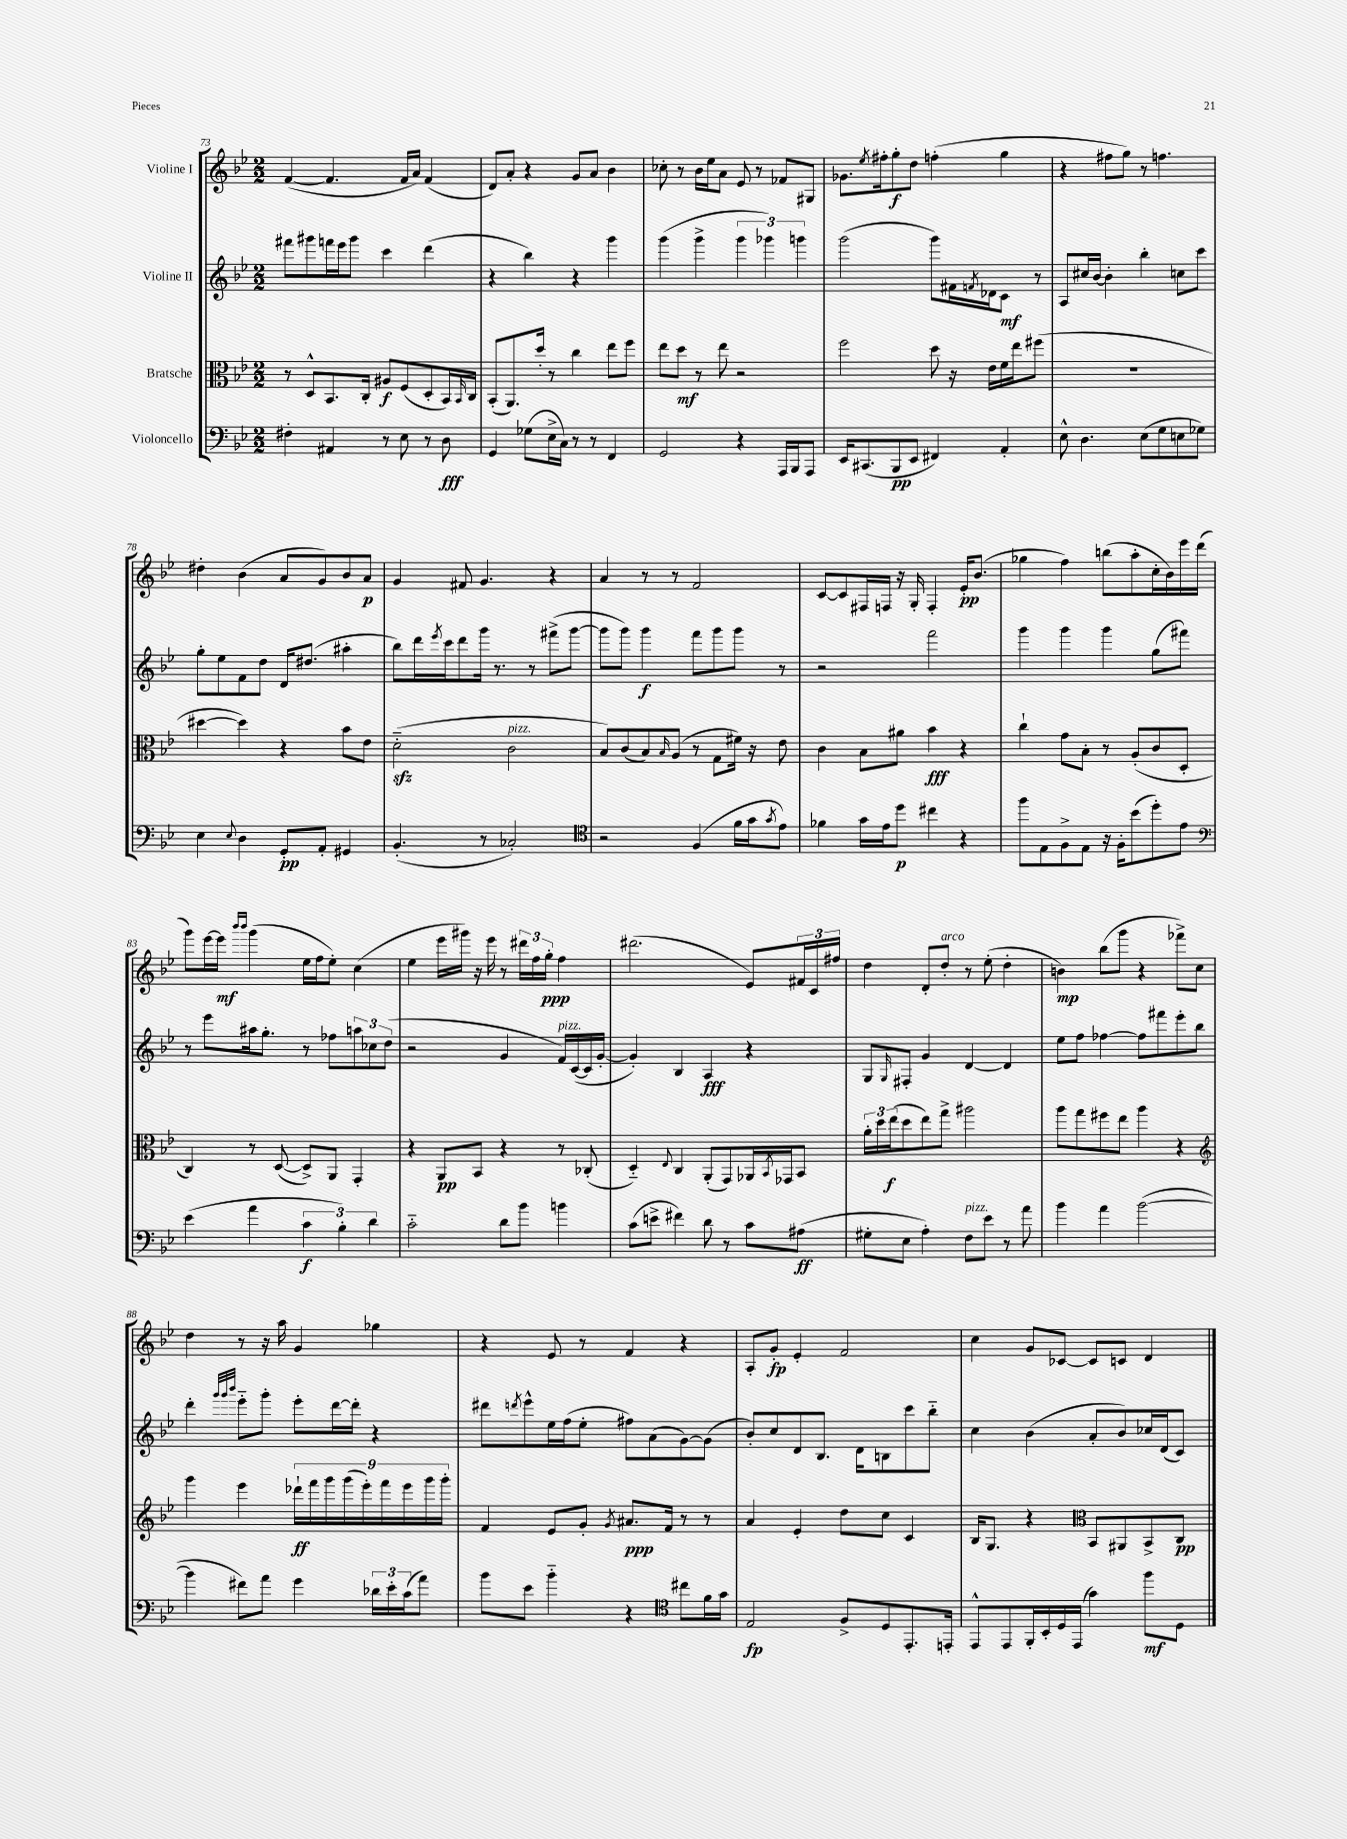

**kern	**kern	**kern	**kern
*staff4	*staff3	*staff2	*staff1
*clefF4	*clefC3	*clefG2	*clefG2
*k[b-e-]	*k[b-e-]	*k[b-e-]	*k[b-e-]
*M2/2	*M2/2	*M2/2	*M2/2
4F#'\	8r	8fff#\L	([4f/
.	8D^^/L	8ggg#\	.
4AA#/	8.BB-/	16fff\L	4.f/]
.	.	16eee-\J	.
.	.	8ggg#\J	.
.	16C'/Jk	.	.
8r	8A#/L	4ccc\	.
8E-\	(8F/	.	16f/LL
.	.	.	16a/JJ)
8r	8D'/	(4ddd\	(4f/
8D\	16BB-/L)	.	.
.	16qqBB-/	.	.
.	16C/JJ	.	.
=	=	=	=
4GG/	(8BB-'/L	4r	8d/L)
.	8.AA/)	.	8a'/J
(8G-\L	.	4bb-\)	4r
.	16dd'/Jk	.	.
16E-^\L	8r	.	.
16C\JJ)	.	.	.
8r	4cc\	4r	8g/L
8r	.	.	8a/J
4FF/	8ee-\L	4ggg\	4b-\
.	8ff\J	.	.
=	=	=	=
2GG/	8ee-\L	(4ggg\	8cc-'\
.	8dd\J	.	8r
.	8r	4ggg^\	16b-\LL
.	.	.	16ee-\J
.	8ee-\	.	8a\J
4r	2r	6ggg\	8e-/
.	.	.	8r
.	.	6ggg-\)	.
16AAA/LL	.	.	8f-/L
16BBB-/J	.	.	.
.	.	6ggg\	.
8AAA/J	.	.	8G#/J
=	=	=	=
16EE-/LK	2ff\	(2ggg\	8.g-\L
(8.CC#/	.	.	.
.	.	.	8qee-/
.	.	.	16ff#'\k
8BBB-/	.	.	8gg'\
8EE-/J	.	.	8dd\J
4FF#/)	8dd\	8ggg\L)	(4ff'\
.	16r	16f#\L	.
.	.	8qf/	.
.	16e-\LL	16d-\J	.
4AA'/	16f\	8c\J	4gg\
.	16ee-\J	.	.
.	(8ff#\J	8r	.
=	=	=	=
8E-^^\	1r	8A/L	4r
4.D\	.	16cc#/L	.
.	.	[16b-/JJ	.
.	.	4b-'\]	8ff#\L
.	.	.	8gg\J)
(8E-\L	.	4bb-'\	8r
8G\	.	.	4.ff\
8E\	.	8cc\L	.
8G-\J)	.	8ccc\J	.
=	=	=	=
4E-\	[4dd#\	8gg'\L	4dd#'\
.	.	8ee-\	.
8qqE-/	.	.	.
4D\	4dd#\])	8f\	(4b-\
.	.	8dd\J	.
8GG'/L	4r	16d/LK	8a/L
.	.	(8.dd#/J	.
8AA'/J	.	.	8g/)
4GG#/	8b-\L	4aa#'\	8b-/
.	8e-\J	.	8a/J
=	=	=	=
(4.BB-'/	(2d'~\	8bb-\L)	4g/
.	.	16ddd\L	.
.	.	8qeee-/	.
.	.	16ccc\J	.
.	.	8ddd\	8f#/
8r	.	16ggg\Jk	4.g/
.	.	8.r	.
2C-'/)	2c\	.	.
.	.	8r	.
.	.	(8fff#^\L	4r
.	.	[8ggg\J	.
=	=	=	=
*clefC4	*	*	*
2r	8B-/L)	8ggg\]L	4a/
.	(8c/	8ggg\J)	.
.	8B-/)	4ggg\	8r
.	16qqB-/	.	.
.	(8A/J	.	8r
(4F/	8r	8fff\L	2f/
.	8G\L	8ggg\	.
16f\LL	16f#\Jk)	8ggg\J	.
16g\J	16r	.	.
8qg/	.	.	.
8e-\J)	8e-\	8r	.
=	=	=	=
4f-\	4c\	2r	[8c/L
.	.	.	8c/]
16g\LL	8B-\L	.	16F#/L
16e-\J	.	.	16F/JJ
8dd\J	8a#\J	.	16r
.	.	.	16G'/
4cc#\	4b-\	2fff\	4F'/
4r	4r	.	16e-'/LK
.	.	.	(8.b-/J
=	=	=	=
8ff\L	4cc`\	4ggg\	4gg-\
8E-\	.	.	.
8F^\	8g\L	4ggg\	4ff\)
8E-\J	8B-'\J	.	.
16r	8r	4ggg\	(8bb\L
16F'\LK	.	.	.
(8b-\	(8A'/L	.	8aa'\
8dd'\)	8c/	(8gg\L	16cc'\L
.	.	.	16b-\)
8e-\J	8D'/J	8fff#\J)	16eee-\
.	.	.	(16ddd\JJ
=	=	=	=
*clefF4	*	*	*
(4e-\	4C/)	8r	8ggg\L)
.	.	8eee-\L	[16eee-\L
.	.	.	16eee-\]JJ
.	.	.	16qqbbb-/LL
.	.	.	16qqbbb-/JJ
4a\	8r	16aa#\k	(4ggg\
.	.	8.gg'\J	.
.	([8D/	.	.
6c\	8D^/]L)	8r	16ee-\LL
.	.	.	16ff\J
.	8AA/J	8ff-\L	8ee-'\J)
6B-'\)	.	.	.
.	4GG'/	12aa\	(4cc\
6d\	.	12cc-\	.
.	.	(12dd\J	.
=	=	=	=
2c'~\	4r	2r	4ee-\
.	8AA/L	.	16eee-\LL
.	.	.	16ggg#\JJ)
.	8BB-/J	.	16r
.	.	.	16eee-\
8d\L	4r	4g/	8r
8b-\J	.	.	24ddd#\LL
.	.	.	24ff\
.	.	.	24gg'\JJ
4b\	8r	16f/LL)	4ff\
.	.	([16c/	.
.	(8C-'/	16c/]	.
.	.	[16g'/JJ	.
=	=	=	=
(8c\L	4D'~/)	4g'/])	(2.ddd#\
8e^\J	.	.	.
.	8qqE-/	.	.
4f#\)	4C/	4B-/	.
8d\	(8AA'/L	4A/	.
8r	8GG/)	.	.
8c\L	16AA-/L	4r	8e-/L)
.	8qBB-/	.	.
.	16GG-/J	.	.
(8A#\J	8BB-/J	.	24f#/L
.	.	.	24c/
.	.	.	24ff#/JJ
=	=	=	=
8G#'\L	24a'\LL	8G/L	4dd\
.	24dd\	.	.
.	(24ee-\J	.	.
.	.	16qqG/	.
8E-\J	8dd\	8F#'/J	.
4A'\)	8ee-\)	4g/	8d'/L
.	8gg^\J	.	8dd'/J
8F\L	2aa#\	[4d/	8r
8e-\J	.	.	(8ee-'\
8r	.	4d/]	4dd'\
8a\	.	.	.
=	=	=	=
4b-\	8aa\L	8ee-\L	4b\)
.	8gg\	8ff\J	.
4a\	8ff#\	[4ff-\	(8bb-\L
.	8ee-\J	.	8ggg\J
([2b-\	4aa\	8ff-\]L	4r
.	.	8fff#\	.
.	4r	8eee-'\	8fff-^\L)
.	.	8bb-\J	8cc\J
=	=	=	=
*	*clefG2	*	*
4b-\]	4ggg\	4ddd'\	4dd\
.	.	32qqggg/LLL	.
.	.	32qqggg/	.
.	.	32qqbbb-/JJJ	.
8f#\L)	4eee-\	8eee-'~\L	8r
8a\J	.	8ggg'\J	16r
.	.	.	16aa\
4g\	18ddd-`\LL	8eee-'\L	4g/
.	18fff\	.	.
.	18ggg\	.	.
.	.	[16ddd\L	.
.	(18ggg\	.	.
.	.	16ddd'\]JJ	.
.	18eee-'\)	.	.
24d-\LL	.	4r	4gg-\
.	18fff\	.	.
24e-'\	.	.	.
(24c\J	18eee-\	.	.
8a\J)	.	.	.
.	18ggg\	.	.
.	18ggg'\JJ	.	.
=	=	=	=
8b-\L	4f/	8ddd#\L	4r
.	.	8qddd/	.
8e-\J	.	8eee-^^\	.
4b-'~\	8e-/L	16ee-\L	8e-/
.	.	(16ff\J	.
.	8g'/J	8ee-'\J	8r
.	8qg/	.	.
4r	8.a#/L	8ff#\L)	4f/
.	.	(8a\	.
.	16f/Jk	.	.
*clefC4	*	*	*
8cc#\L	8r	[8g\)	4r
16f\L	8r	(8g\]J	.
16g\JJ	.	.	.
=	=	=	=
2E-/	4a/	8b-'/L)	8A'/L
.	.	8cc/	8g'/J
.	4e-'/	8d/	4e-'/
.	.	8.B-/J	.
8F^/L	8dd\L	.	2f/
.	.	16d\LK	.
8D/	8cc\J	8B\	.
8.EE-'/	4c/	8ccc\	.
.	.	8bb-'~\J	.
16EE'/Jk	.	.	.
=	=	=	=
8EE-^^/L	16B-/LK	4cc\	4cc\
.	8.G/J	.	.
8EE-/	.	.	.
16FF'/L	4r	(4b-\	8g/L
16BB-'/	.	.	.
16D/	.	.	[8c-/J
(16EE-/JJ	.	.	.
*	*clefC3	*	*
4g\)	8BB-/L	8a'/L	8c-/]L
.	8AA#/	8b-/)	8c/J
8ff\L	8BB-^/	16cc-/L	4d/
.	.	(16d/J	.
8D\J	8C/J	8c/J)	.
==	==	==	==
*-	*-	*-	*-
